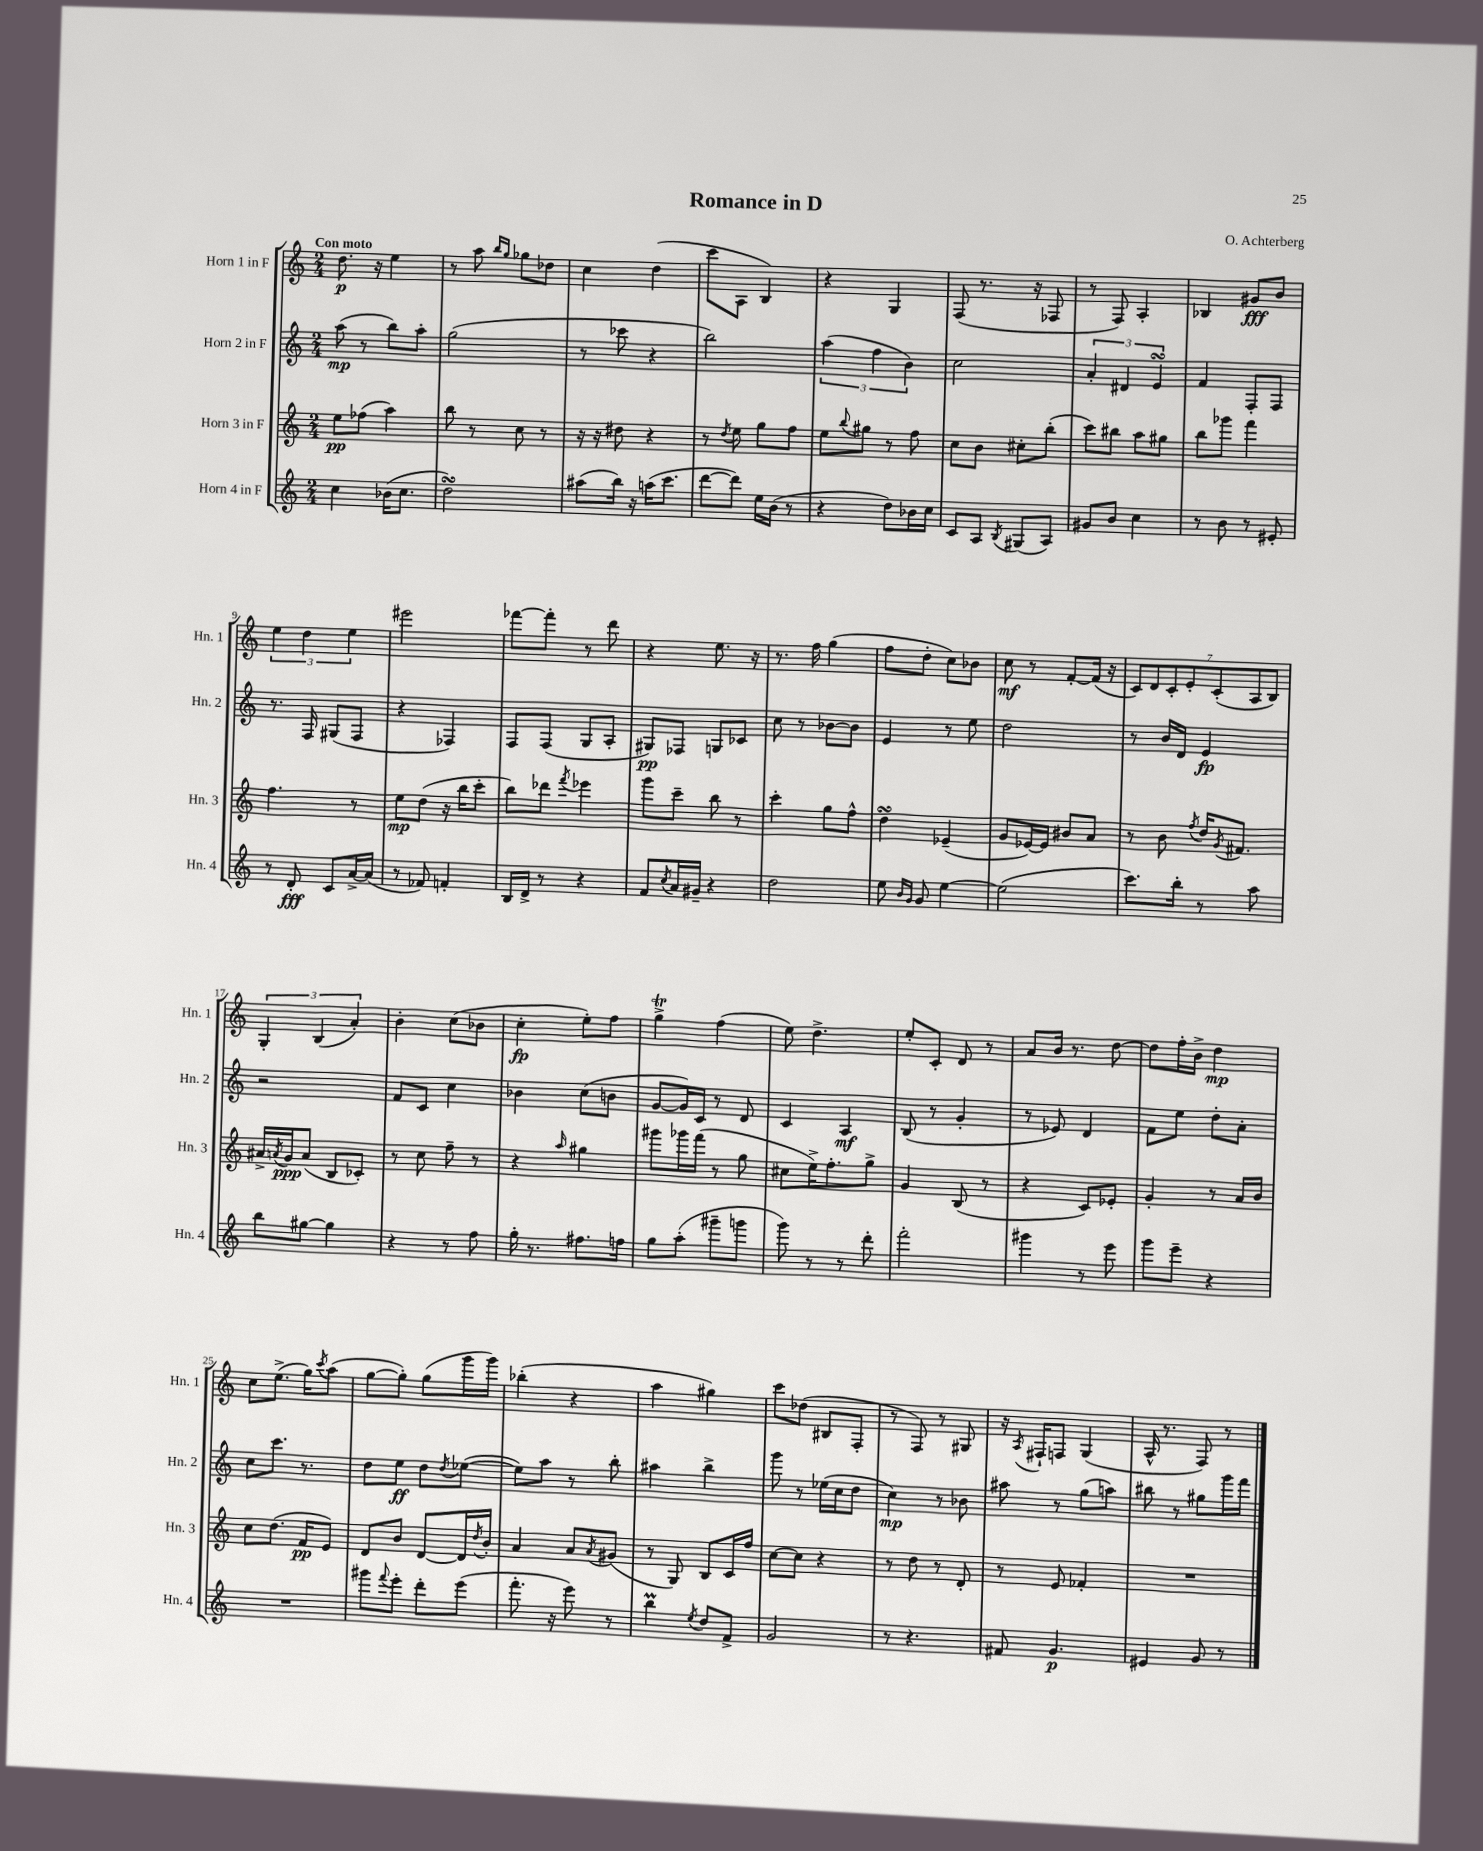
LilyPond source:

\header { title = "Romance in D" composer = "O. Achterberg" }
<<
\new StaffGroup <<
\new Staff = "s0" \with { instrumentName = "Horn 1 in F" shortInstrumentName = "Hn. 1" } {
    \clef treble \key c \major \numericTimeSignature \time 2/4 \tempo "Con moto"
    d''8.\p r16 e''4 |
    r8 a''8 \grace { b''16 g''16 } ges''8 des''8 |
    c''4 d''4( |
    c'''8 a8 b4) |
    r4 g4 |
    f8( r8. r16 fes8 |
    r8 f8) a4-. |
    bes4 gis'8\fff b'8 |
    \tuplet 3/2 { e''4 d''4 e''4 } |
    eis'''2 |
    fes'''8~ fes'''8-. r8 d'''8 |
    r4 e''8. r16 |
    r8. f''16 g''4( |
    f''8 d''8-. c''8) bes'8 |
    c''8\mf r8 f'8~-. f'16( r16 |
    \tuplet 7/4 { c'8) d'8 c'8-. e'8-. c'8-.( a8 b8) } |
    \tuplet 3/2 { g4-. b4( a'4-.) } |
    b'4-. c''8( bes'8 |
    c''4-.\fp e''8-.) f''8 |
    g''4->\trill f''4( |
    e''8) d''4.-> |
    e''8-. c'8-. d'8 r8 |
    a'8 b'16 r8. d''8~ |
    d''8 f''16-. b'16-> d''4\mp |
    c''8 e''8.->( g''16) \acciaccatura { c'''8 } a''8( |
    g''8~ g''8-.) g''8( g'''16 g'''16) |
    bes''4-.( r4 |
    a''4 gis''4) |
    c'''8 des''8( bis8 f8-. |
    r8 f8) r8 gis8 |
    r16 \acciaccatura { a8 } fis16-! f8 g4( |
    a16-^ r8. f8) r8 \bar "|." |
}
\new Staff = "s1" \with { instrumentName = "Horn 2 in F" shortInstrumentName = "Hn. 2" } {
    \clef treble \key c \major \numericTimeSignature \time 2/4
    a''8\mp( r8 b''8) a''8-. |
    g''2( |
    r8 ces'''8 r4 |
    b''2) |
    \tuplet 3/2 { a''4( f''4 b'4) } |
    c''2 |
    \tuplet 3/2 { a'4-. dis'4 e'4\turn } |
    f'4 f8-. f8 |
    r8. f16 gis8( f8 |
    r4 fes4) |
    f8 f8( g8 a8-. |
    gis8\pp) fes8 g8 ces'8 |
    c''8 r8 bes'8~ bes'8 |
    e'4 r8 e''8 |
    d''2 |
    r8 b'16 d'16 e'4\fp |
    r2 |
    f'8 c'8 c''4 |
    bes'4 c''8( b'8 |
    g'8~ g'16) c'16 r8 d'8 |
    c'4 a4\mf |
    b8( r8 g'4-. |
    r8 ees'8) d'4 |
    f'8 e''8 d''8-. a'8-. |
    c''8 c'''8. r8. |
    d''8 e''8\ff d''8 \acciaccatura { d''8 } ees''8~( |
    ees''8) a''8 r8 b''8-. |
    ais''4 b''4-> |
    g'''8 r8 ees''16( c''16 d''8 |
    c''4\mp) r8 bes'8 |
    ais''8 r8 g''8( a''8) |
    bis''8 r8 gis''8 g'''16 f'''16 \bar "|." |
}
\new Staff = "s2" \with { instrumentName = "Horn 3 in F" shortInstrumentName = "Hn. 3" } {
    \clef treble \key c \major \numericTimeSignature \time 2/4
    e''8\pp fes''8( a''4) |
    b''8 r8 c''8 r8 |
    r16 r16 dis''8 r4 |
    r8 \acciaccatura { d''8 } e''8 g''8 f''8 |
    e''8 \appoggiatura { b''8 } gis''8 r8 f''8 |
    c''8 b'8 cis''8-. b''8-.( |
    c'''8) bis''8 a''8 gis''8 |
    b''8 ges'''8 f'''4 |
    f''4. r8 |
    e''8\mp d''8( r16 b''16 c'''8-. |
    b''8) des'''8 \acciaccatura { f'''8 } ees'''4 |
    g'''8 c'''8-- b''8 r8 |
    c'''4-. g''8 f''8-^ |
    d''4\turn ees'4--( |
    g'8 ees'16~) ees'16 bis'8 a'8 |
    r8 b'8 \acciaccatura { f''8 } d''16 \acciaccatura { g'8 } fis'8. |
    ais'16-> \acciaccatura { a'8 } g'16\ppp a'8( b8 ces'8-.) |
    r8 c''8 f''8-- r8 |
    r4 \grace { a''16 } gis''4 |
    gis'''8 ges'''16 f'''16( r8 g''8 |
    cis''8 e''16->) f''8.-. g''8-> |
    g'4 b8( r8 |
    r4 c'8) ees'8-. |
    g'4-. r8 a'16 b'16 |
    c''8 d''8.( f'16\pp e'8) |
    d'8 b'8 d'8~ d'16 \acciaccatura { d''8 } b'16-. |
    a'4 a'8 \acciaccatura { a'8 } gis'8( |
    r8 g8) b8 c'16 f''16 |
    c''8~ c''8 r4 |
    r8 d''8 r8 d'8-. |
    r8 e'8 fes'4-. |
    R2 \bar "|." |
}
\new Staff = "s3" \with { instrumentName = "Horn 4 in F" shortInstrumentName = "Hn. 4" } {
    \clef treble \key c \major \numericTimeSignature \time 2/4
    c''4 bes'16( c''8. |
    d''2\turn) |
    ais''8( b''16) r16 a''16( c'''8. |
    d'''8~ d'''8) e''16 b'16( r8 |
    r4 d''8) bes'16 c''16 |
    c'8 a8 \acciaccatura { b8 } gis8( a8) |
    gis'8 b'8 c''4 |
    r8 b'8 r8 eis'8-. |
    r8 d'8-.\fff c'8 a'16~-> a'16( |
    r8 fes'8) f'4-. |
    b16 d'16-> r8 r4 |
    f'8 \acciaccatura { c''8 } a'16 gis'16-- r4 |
    d''2 |
    e''8 \grace { b'16 g'16 } g'8 e''4~ |
    e''2( |
    c'''8.) b''16-. r8 a''8 |
    b''8 gis''8~ gis''4 |
    r4 r8 f''8 |
    g''16-. r8. fis''8. f''16 |
    g''8 a''8-.( gis'''8-- g'''8 |
    g'''8) r8 r8 d'''8-. |
    f'''2-. |
    gis'''4 r8 e'''8 |
    g'''8 e'''8-- r4 |
    R2 |
    gis'''8 \appoggiatura { f'''8 } e'''8-. d'''8-. e'''8( |
    f'''8.-. r16 e'''8) r8 |
    b''4\prall \acciaccatura { e''8 } d''8 f'8-> |
    g'2 |
    r8 r4. |
    fis'8 g'4.\p |
    eis'4 g'8 r8 \bar "|." |
}
>>
>>
